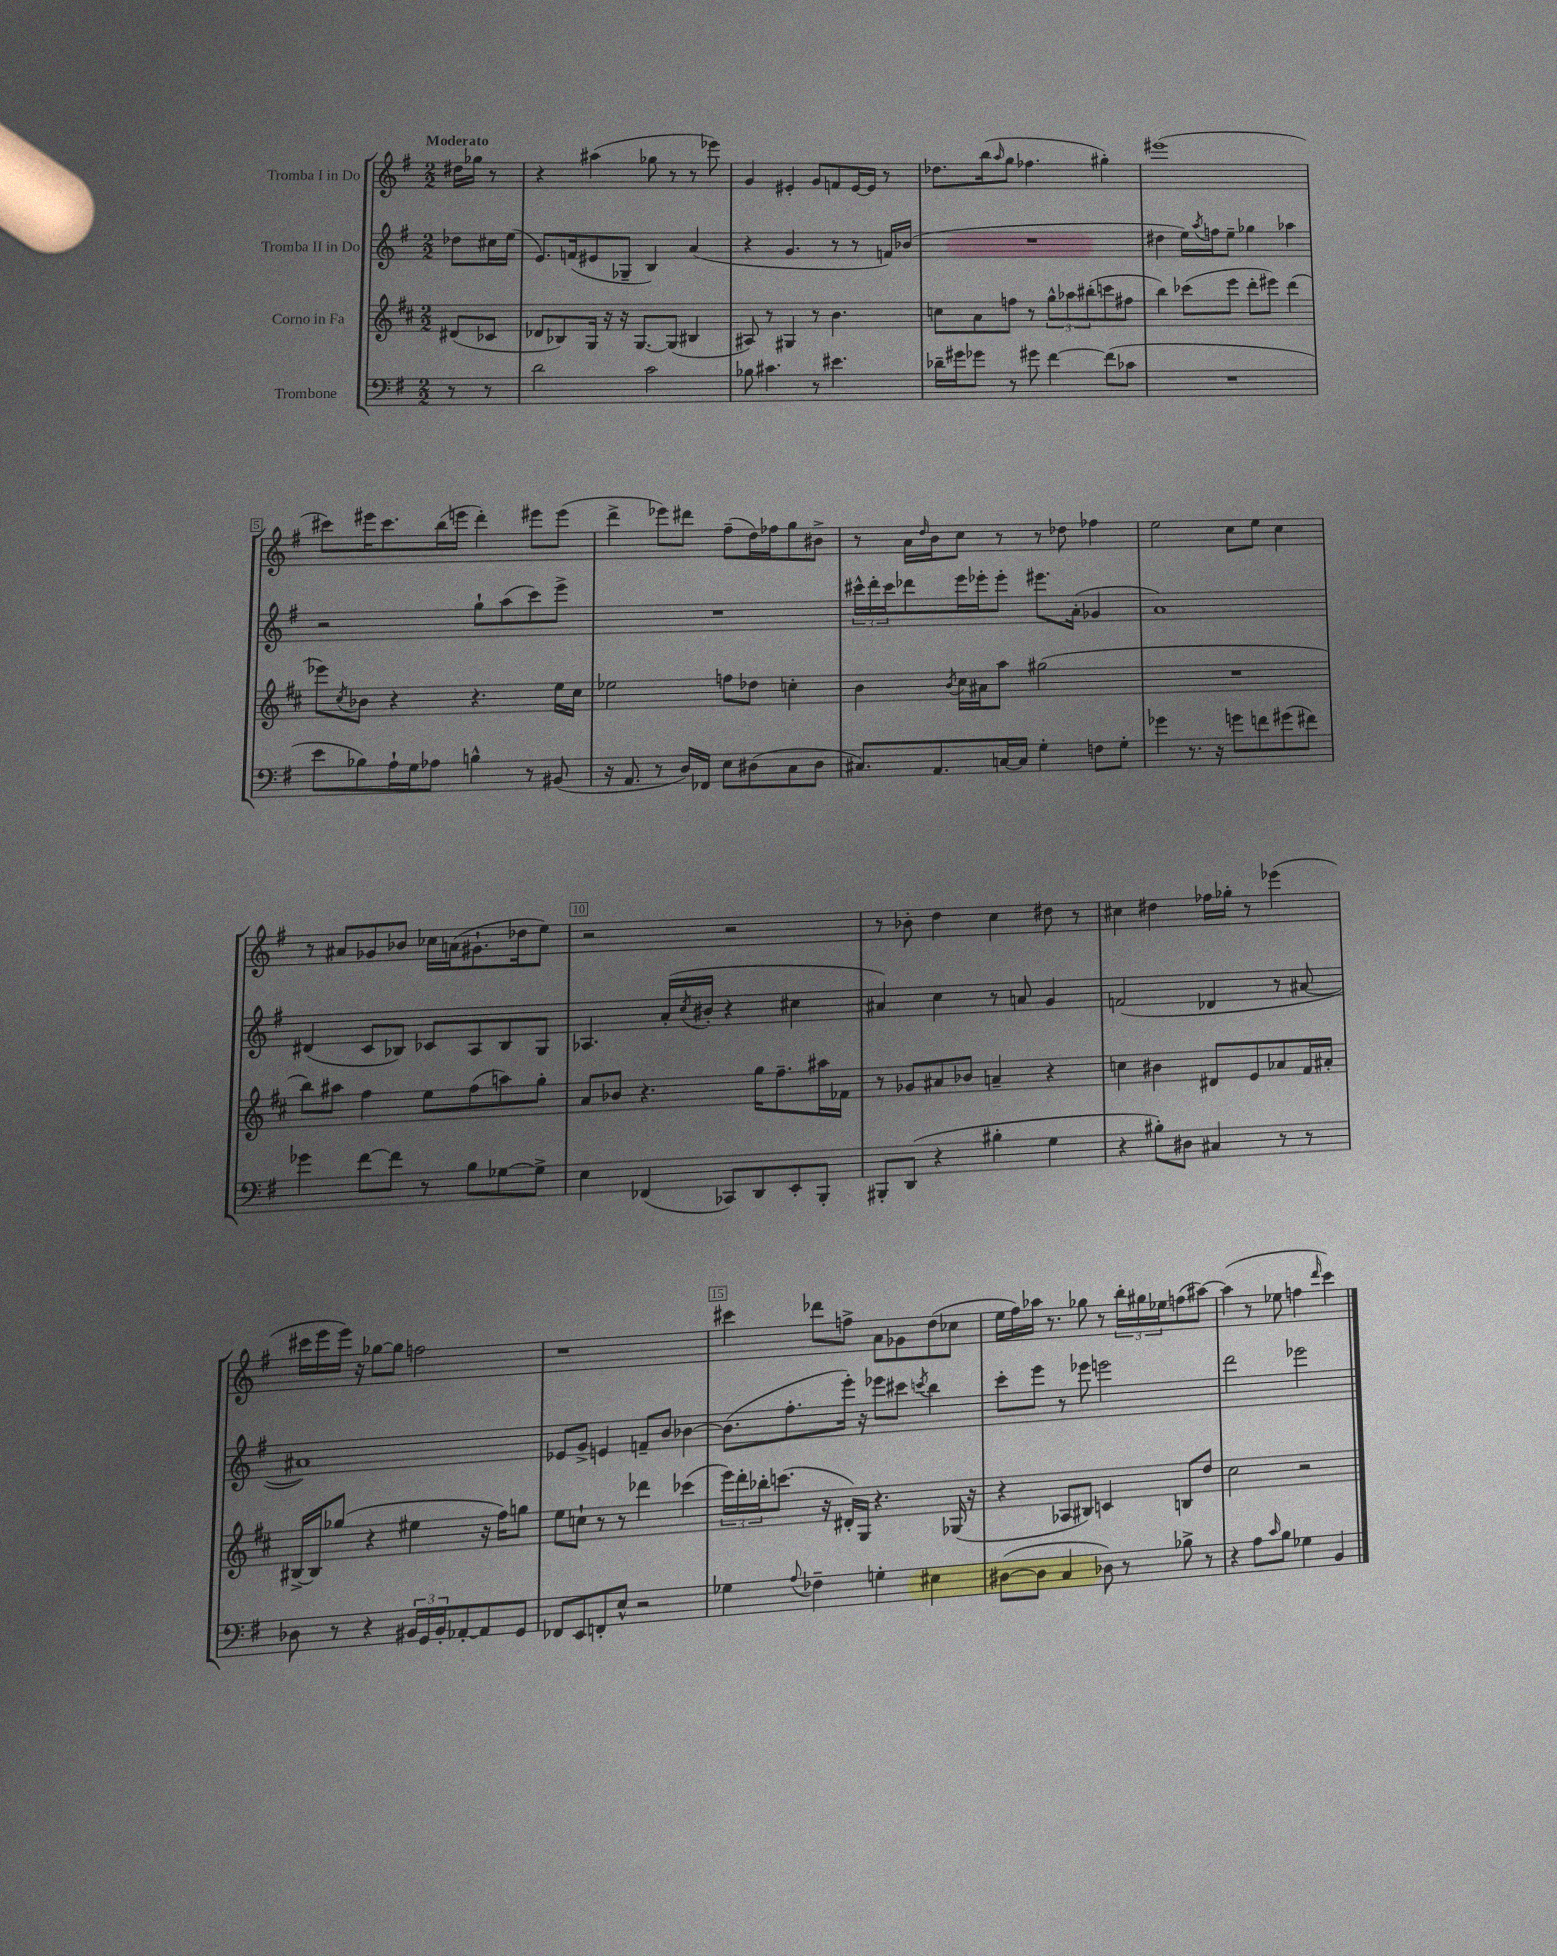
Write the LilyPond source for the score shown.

<<
\new StaffGroup <<
\new Staff = "s0" \with { instrumentName = "Tromba I in Do" } {
    \clef treble \key g \major \numericTimeSignature \time 2/2 \partial 4 \tempo "Moderato"
    dis''16 ges''16 r8 |
    r4 ais''4( ges''8 r8 r8 ees'''8) |
    g'4 eis'4-. g'8 f'8 eis'16~ eis'16 r8 |
    des''8. b''16( \grace { a''16 } g''8 fes''4. gis''4-.) |
    eis'''1( |
    cis'''8) eis'''16 cis'''8. b''16( e'''16 d'''4-.) eis'''8 eis'''8( |
    d'''4-> ees'''8) dis'''8 fis''8--( d''16) fes''16 g''8 bis'8-> |
    r8 a'16 \grace { d''16 } b'16 c''8 r8 r8 des''8 fes''4 |
    e''2 c''8 e''8 c''4 |
    r8 ais'8 ges'8 bes'8 ces''16 a'16( gis'8.-! des''16 e''8) |
    r2 r2 |
    r8 bes'8-. d''4 c''4 dis''8 r8 |
    cis''4 dis''4 fes''16 ges''16-. r8 ees'''4( |
    cis'''16 e'''16 e'''16) r16 ges''8~ ges''8 f''2 |
    r1 |
    cis'''4 des'''8 f''8-> a'8 ges'8 d''8( ces''8 |
    e''16 fis''16) aes''16 r8. ges''8 r8 \tuplet 3/2 { b''16-. gis''16 ees''16 } f''8( ais''8~) |
    ais''4( r8 ees''8 f''4 \grace { d'''16 } c'''4) \bar "|." |
}
\new Staff = "s1" \with { instrumentName = "Tromba II in Do" } {
    \clef treble \key g \major \numericTimeSignature \time 2/2 \partial 4
    des''8 cis''16 e''16( |
    e'8.) f'16( eis'8 ges8-- b4) a'4( |
    r4 g'4. r8 r8 f'16) bes'16( |
    R1 |
    dis''4 e''16) \acciaccatura { a''8 } f''16 e''8-- ges''4 aes''4 |
    r2 g''8-! a''8( c'''8) e'''8-> |
    R1 |
    \tuplet 3/2 { cis'''16-^ d'''16-. cis'''16 } des'''8 e'''16 ees'''16-. ees'''8-. eis'''8. a'16-.( ges'4 |
    a'1) |
    dis'4( c'8 bes8) ces'8 a8 bes8 g8 |
    aes4. a'16-.( \acciaccatura { c''8 } bis'16-. r4 cis''4 |
    ais'4) c''4 r8 a'8 g'4 |
    f'2( des'4 r8 ais'8~ |
    ais'1) |
    ees'8 g'8-> e'4 f'8-- b'8 bes'4~ |
    bes'8.( fis''8.-. e'''16-.) r16 ees'''8 cis'''8 \acciaccatura { c'''8 } b''4 |
    c'''8-. e'''8 r8 ees'''8 e'''2 |
    d'''2 ees'''2 \bar "|." |
}
\new Staff = "s2" \with { instrumentName = "Corno in Fa" } {
    \clef treble \key d \major \numericTimeSignature \time 2/2 \partial 4
    dis'8( ces'8 |
    des'8 bes8) g16 r16 r16 g8.~ g8( bis4 |
    ais8) r8 gis4 r8 b'4. |
    c''8 a'8 f''8 r8 \tuplet 3/2 { g''8-^ aes''8 bis''8-.( } c'''8 fis''8 |
    b''4) ces'''8( e'''8 d'''8-. eis'''8) d'''4( |
    ees'''8) \acciaccatura { cis''8 } bes'8 r4 r4. e''16 cis''16 |
    ees''2 f''8 des''8 c''4-. |
    b'4 \acciaccatura { b'8 } cis''16 ais'16 a''8 gis''2( |
    R1 |
    b''8) ais''8 fis''4 e''8 fis''8( a''8) g''8-. |
    a'8 bes'8 r4. g''16 fis''8.-- ais''16 fes'16 |
    r8 ges'8 ais'8 bes'8 a'4-- r4 |
    c''4 bis'4 dis'8 e'8 aes'8 fis'16 ais'16-. |
    bis16~-> bis16 ges''8( r4 eis''4 r16 fis''16) g''8 |
    e''8 c''8-! r8 r8 des'''4 ces'''4( |
    \tuplet 3/2 { e'''16) d'''16-. bes''16-. } c'''8.( r16 dis'16-.) g16 r4. ges16( r16 |
    r4 aes8 bis8) c'4 b8 d''8 |
    cis''2 r2 \bar "|." |
}
\new Staff = "s3" \with { instrumentName = "Trombone" } {
    \clef bass \key g \major \numericTimeSignature \time 2/2 \partial 4
    r8 r8 |
    d'2 c'2 |
    bes8 cis'4. r8 eis'4. |
    des'16-- gis'16 ges'8 r8 gis'8 fis'4~ fis'8( ces'8 |
    R1 |
    e'8 bes8) a16-! g16 aes8 b4-^ r8 bis,8( |
    r16 a,8. r8 d16) fes,16 e8 dis8( c8 dis8 |
    cis8.) a,8. c16~ c16 g4-. f8 g8-. |
    ges'4 r8. r16 g'8 f'8 gis'8( fis'8) |
    ges'4 fis'8~ fis'8 r8 b8 ges8~ ges8-> |
    e4 fes,4( ces,8) d,8 e,8-. b,,8-. |
    bis,,8-. d,8( r4 bis4-. g4 |
    r4 bis8-.) dis8 cis4 r8 r8 |
    des8 r8 r4 \tuplet 3/2 { bis,16 g,16 bis,16-. } aes,8~-. aes,8 g,8 |
    fes,8 e,8 f,8-. e8-^ r2 |
    ges4 \appoggiatura { a8 } fes4-- g4-. eis4 |
    dis8~( dis8 c4 des8) r8 bes8-> r8 |
    r4 a8 \grace { c'16 } b8 ges4 b,4 \bar "|." |
}
>>
>>
\layout { \context { \Score \override BarNumber.break-visibility = ##(#f #t #t) barNumberVisibility = #(every-nth-bar-number-visible 5) \override BarNumber.stencil = #(make-stencil-boxer 0.1 0.3 ly:text-interface::print) } }
